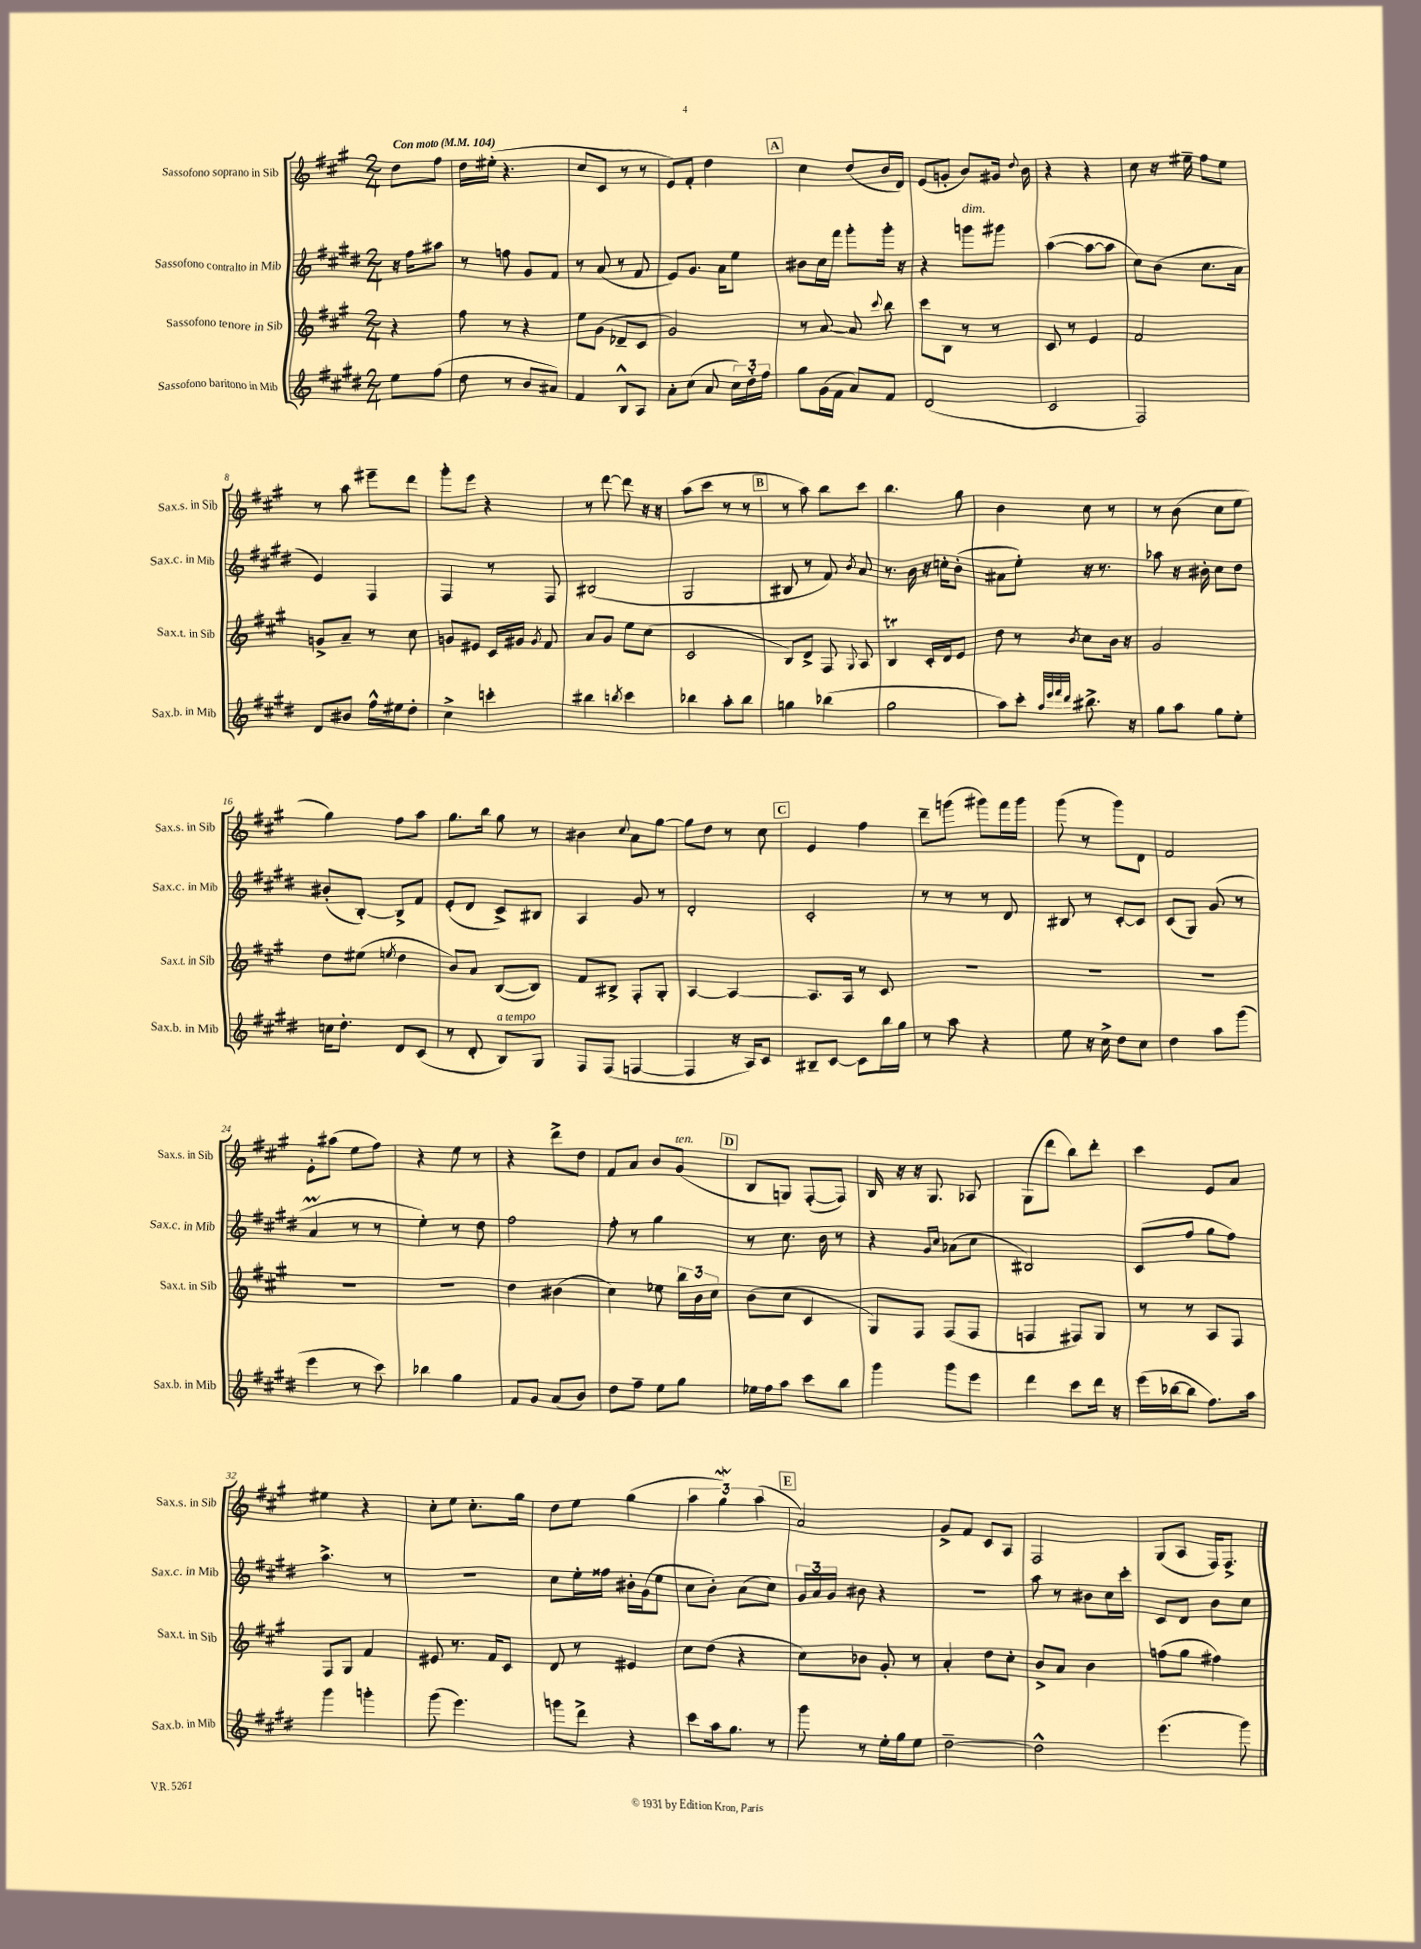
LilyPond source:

<<
\new StaffGroup <<
\new Staff = "s0" \with { instrumentName = "Sassofono soprano in Sib" shortInstrumentName = "Sax.s. in Sib" } {
    \clef treble \key a \major \numericTimeSignature \time 2/4 \partial 4 \tempo "Con moto" 4 = 104
    \autoBeamOff d''8[ fis''8] |
    d''16[ eis''16]-.( r4. |
    cis''8[ cis'8] r8 r8 |
    e'8[) fis'8]-. d''4 |
    \mark \markup { \box "A" } cis''4 d''8[( b'16 d'16]) |
    e'8[( g'8]-. b'8[) gis'16] \appoggiatura { d''8 } b'16 |
    r4 r4 |
    cis''8 r16 eis''16-- fis''8[ eis''8] |
    r8 a''8 eis'''8[-- d'''8] |
    gis'''8[-. e'''8] r4 |
    r8 d'''8~ d'''8 r16 r16 |
    a''8[( cis'''8] r8 r8 |
    \mark \markup { \box "B" } r8 a''8) b''8[ cis'''8] |
    b''4. gis''8 |
    b'4 cis''8 r8 |
    r8 b'8( cis''8[ e''8] |
    gis''4) fis''8[ a''8] |
    gis''8.[ b''16] gis''8 r8 |
    bis'4 \appoggiatura { cis''8 } a'8[ gis''8]~ |
    gis''8[ d''8] r8 cis''8 |
    \mark \markup { \box "C" } e'4 fis''4 |
    d'''8[-- g'''8]( gis'''8[) fis'''16 gis'''16] |
    gis'''8( r8 gis'''8[) d'8] |
    fis'2 |
    e'8[-. ais''8]( e''8[ fis''8]) |
    r4 e''8 r8 |
    r4 d'''8[-> d''8] |
    fis'8[ a'8] b'8[ gis'8]^\markup { \italic "ten." }( |
    \mark \markup { \box "D" } b8[ g8]) fis8[~-.( fis8]) |
    b16 r16 r16 gis8. aes8 |
    gis8[( d'''8] b''8[) d'''8]-. |
    cis'''4 e'8[ a'8] |
    eis''4 r4 |
    cis''8[-. e''8] cis''8.[-. gis''16] |
    d''8[ e''8] gis''4( |
    \tuplet 3/2 { a''4 gis''4\mordent) a''4( } |
    \mark \markup { \box "E" } a'2) |
    gis'8[-> fis'8] cis'8[ a8] |
    fis2 |
    gis8[( a8] fis16[) fis8.]-> \bar "|." |
}
\new Staff = "s1" \with { instrumentName = "Sassofono contralto in Mib" shortInstrumentName = "Sax.c. in Mib" } {
    \clef treble \key e \major \numericTimeSignature \time 2/4 \partial 4
    \autoBeamOff r16 fis''16[ ais''8] |
    r8 f''8 gis'8[ fis'8] |
    r8 a'8( r8 fis'8 |
    e'8[) gis'8.] a'16[ e''8] |
    \mark \markup { \box "A" } bis'8[ cis''16 fis'''16] gis'''8[-. gis'''16]-. r16 |
    r4 g'''8[^\markup { \italic "dim." } gis'''8] |
    a''4~( a''8[~ a''8] |
    cis''8[) b'8]( cis''8.[ a'16] |
    e'4) fis4 |
    fis4 r8 fis8 |
    bis2( |
    gis2 |
    \mark \markup { \box "B" } bis8 r8 fis'8) \acciaccatura { b'8 } a'8 |
    r8. b'16 r16 c''16[-. b'8]-.( |
    ais'8[ e''8]-.) r16 r8. |
    aes''8 r16 bis'16-. cis''8[ dis''8] |
    bis'8[-.( b8]~-.) b8[-> fis'8] |
    e'8[-.( dis'8] cis'8[->) bis8] |
    a4 gis'8 r8 |
    dis'2-. |
    \mark \markup { \box "C" } cis'2-. |
    r8 r8 r8 dis'8 |
    bis8 r8 cis'8[~-. cis'8] |
    cis'8[( gis8]) gis'8( r8 |
    a'4\prall r8 r8 |
    e''4-.) r8 dis''8 |
    fis''2 |
    fis''8-. r8 gis''4 |
    \mark \markup { \box "D" } r8 cis''8. b'16 r8 |
    r4 \grace { gis'16[ cis''16] } aes'8[( cis''8] |
    bis2) |
    cis'8[( fis''8] gis''8[ fis''8]) |
    a''4.-> r8 |
    r2 |
    cis''8[ e''16-. fisis''16] bis'16[-. gis'16( e''8] |
    cis''8[ b'8]-.) a'8[( cis''8]) |
    \mark \markup { \box "E" } \tuplet 3/2 { gis'16[ a'16 gis'16] } bis'8 r4 |
    R2 |
    a''8 r8 bis'8[ cis''16 cis'''16]-. |
    cis'8[ dis'8] b'8[ cis''8] \bar "|." |
}
\new Staff = "s2" \with { instrumentName = "Sassofono tenore in Sib" shortInstrumentName = "Sax.t. in Sib" } {
    \clef treble \key a \major \numericTimeSignature \time 2/4 \partial 4
    \autoBeamOff r4 |
    fis''8 r8 r4 |
    e''8[ gis'8]( des'8[-- cis'8] |
    gis'2) |
    \mark \markup { \box "A" } r8 a'8~ a'8 \appoggiatura { cis'''8 } b''8 |
    cis'''8[ b8] r8 r8 |
    cis'8 r8 e'4 |
    fis'2 |
    g'8[-> a'8]-- r8 cis''8 |
    g'8[ eis'8] cis'16[ gis'16] \acciaccatura { gis'8 } fis'8 |
    a'8[ gis'8] e''8[ cis''8]( |
    cis'2 |
    \mark \markup { \box "B" } b8[) d'8]-> fis8 \appoggiatura { gis8 } a8 |
    b4\trill cis'16[-. d'16 e'8] |
    d''8 r8 \acciaccatura { b'8 } cis''8[ b'16] r16 |
    gis'2 |
    d''8[ eis''8]( \acciaccatura { e''8 } d''4 |
    b'8[) a'8] b8[~( b8]) |
    fis'8[ bis8]-> fis8[-. gis8]-. |
    a4~ a4~ |
    \mark \markup { \box "C" } a8.[ a16] r8 cis'8 |
    r2 |
    R2 |
    R2 |
    R2 |
    R2 |
    d''4 bis'4( |
    cis''4) ees''8 \tuplet 3/2 { b''16[ b'16 cis''16] } |
    \mark \markup { \box "D" } b'8[( cis''8] cis'4 |
    gis8[) fis8] fis8[( fis8] |
    f4 fis8[) gis8] |
    r8 r8 a8[ fis8] |
    fis8[ gis8] fis'4 |
    eis'8 r8. fis'16[ cis'8] |
    d'8 r8 eis'4 |
    cis''8[ d''8]( r4 |
    \mark \markup { \box "E" } cis''8[) bes'8] gis'8-. r8 |
    a'4-. d''8[ cis''8]-. |
    b'8[-> a'8] b'4 |
    f''8[( gis''8] fis''4) \bar "|." |
}
\new Staff = "s3" \with { instrumentName = "Sassofono baritono in Mib" shortInstrumentName = "Sax.b. in Mib" } {
    \clef treble \key e \major \numericTimeSignature \time 2/4 \partial 4
    \autoBeamOff e''8[ fis''8]( |
    dis''8 r8 b'8[ ais'8]) |
    fis'4 b8[-^ a8] |
    a'8[-. cis''8]( a'8 \tuplet 3/2 { cis''16[) dis''16-. fis''16] } |
    \mark \markup { \box "A" } gis''8[ gis'16( fis'16] a'8[) fis'8] |
    dis'2( |
    cis'2 |
    fis2) |
    dis'8[ bis'8] fis''16[-^ eis''16 dis''8]-. |
    cis''4-> c'''4-. |
    bis''4 \acciaccatura { b''8 } cis'''4 |
    bes''4 a''8[-. bes''8] |
    \mark \markup { \box "B" } g''4 bes''4( |
    gis''2 |
    a''8[) cis'''8]-. \grace { a''32[ e'''32 fis'''32 dis'''32] } bis''8.-> r16 |
    gis''8[ a''8] gis''8[ e''8]-. |
    c''16[ dis''8.]-. dis'8[ cis'8]( |
    r8 dis'8-. b8[^\markup { \italic "a tempo" }) gis8] |
    fis8[ fis8]( f4~ |
    f4 r16 a16[) cis'8] |
    \mark \markup { \box "C" } bis8[-- cis'8]~ cis'8[ b''16 gis''16] |
    r8 a''8 r4 |
    e''8 r16 cis''16-> dis''8[ cis''8] |
    dis''4 a''8[ gis'''8]( |
    e'''4 r8 cis'''8) |
    bes''4 gis''4 |
    fis'8[ gis'8] a'8[( b'8]) |
    dis''8[ fis''8]-- e''8[ gis''8] |
    \mark \markup { \box "D" } ees''16[ fis''16 a''8] cis'''8[ b''8] |
    gis'''4 gis'''8[ e'''8] |
    dis'''4 cis'''8[ dis'''16] r16 |
    e'''16[( bes''16~ bes''8] fis''8.[) a''16] |
    gis'''4 g'''4-. |
    gis'''8( e'''4.) |
    g'''8[ dis'''8]-> r4 |
    cis'''8[ a''16 gis''8.] r8 |
    \mark \markup { \box "E" } gis'''8 r8 e''16[-. gis''16 e''8] |
    dis''2~-- |
    dis''2-^ |
    e'''4.( gis'''8) \bar "|." |
}
>>
>>
